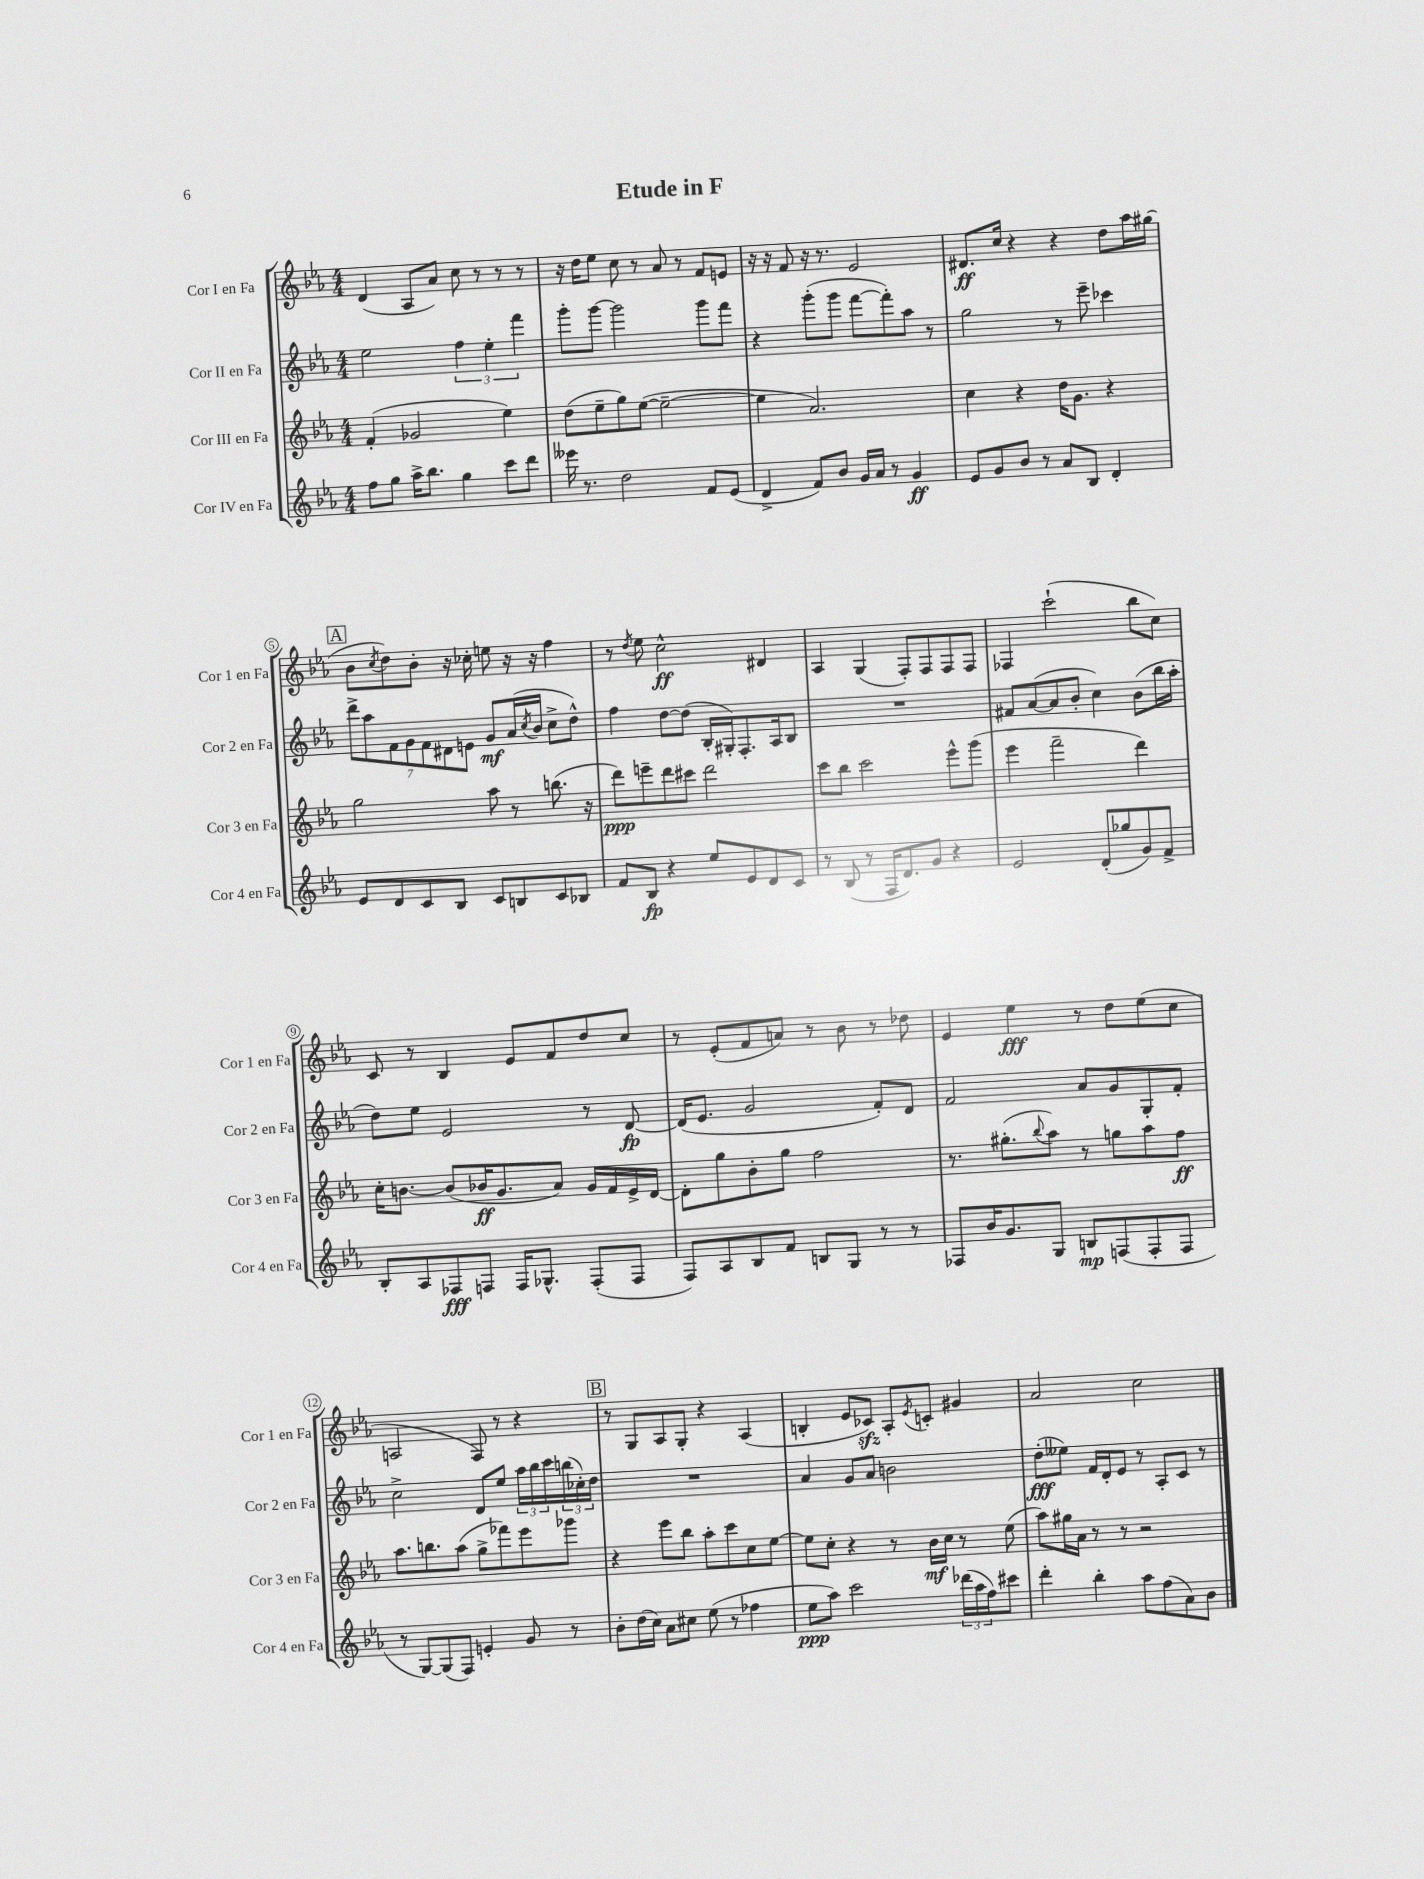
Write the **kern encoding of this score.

**kern	**dynam	**kern	**dynam	**kern	**dynam	**kern	**dynam
*part4	*part4	*part3	*part3	*part2	*part2	*part1	*part1
*staff4	*staff4	*staff3	*staff3	*staff2	*staff2	*staff1	*staff1
*I"Cor IV en Fa	*	*I"Cor III en Fa	*	*I"Cor II en Fa	*	*I"Cor I en Fa	*
*I'Cor 4 en Fa	*	*I'Cor 3 en Fa	*	*I'Cor 2 en Fa	*	*I'Cor 1 en Fa	*
*clefG2	*	*clefG2	*	*clefG2	*	*clefG2	*
*k[b-e-a-]	*	*k[b-e-a-]	*	*k[b-e-a-]	*	*k[b-e-a-]	*
*M4/4	*	*M4/4	*	*M4/4	*	*M4/4	*
=1	=1	=1	=1	=1	=1	=1	=1
8ff\L	.	(4f'/	.	2ee-\	.	(4d/	.
8gg\J	.	.	.	.	.	.	.
16aa-^\KL	.	2g-X/	.	.	.	8A-/L	.
8.bb-\J	.	.	.	.	.	.	.
.	.	.	.	.	.	8a-/J)	.
4gg\	.	.	.	6ff\	.	8cc\	.
.	.	.	.	.	.	8r	.
.	.	.	.	6ee-'\	.	.	.
8ccc\L	.	4ee-\)	.	.	.	8r	.
.	.	.	.	6fff\	.	.	.
8ddd\J	.	.	.	.	.	8r	.
=2	=2	=2	=2	=2	=2	=2	=2
16eee--X\	.	(8dd\L	.	8ggg'\L	.	16r	.
8.r	.	.	.	.	.	16dd\KL	.
.	.	8ee-~\	.	[8ggg\J	.	8ee-\J	.
2dd\	.	8gg\)	.	2ggg\]	.	8cc\	.
.	.	([8ee-\J	.	.	.	8r	.
.	.	2ee-~\_	.	.	.	8a-/	.
.	.	.	.	.	.	8r	.
8f/L	.	.	.	8ggg\L	.	8f/L	.
(8e-/J	.	.	.	8fff\J	.	8en/J	.
=3	=3	=3	=3	=3	=3	=3	=3
4d^/	.	4ee-\]	.	4r	.	16r	.
.	.	.	.	.	.	16r	.
.	.	.	.	.	.	8f/	.
8f/L)	.	2.a-/)	.	(8ggg'\L	.	16r	.
.	.	.	.	.	.	8.r	.
8b-/J	.	.	.	8ggg\J	.	.	.
16g/LL	.	.	.	[8fff\L	.	2e-/	.
16a-/JJ	.	.	.	.	.	.	.
8r	.	.	.	8fff'\])	.	.	.
4g/	ff	.	.	8aa-\J	.	.	.
.	.	.	.	8r	.	.	.
=4	=4	=4	=4	=4	=4	=4	=4
8e-/L	.	4cc\	.	2gg\	.	8.d#X/L	ff
8g/	.	.	.	.	.	.	.
.	.	.	.	.	.	16cc/Jk	.
8b-/J	.	4r	.	.	.	4r	.
8r	.	.	.	.	.	.	.
8a-/L	.	16dd\KL	.	8r	.	4r	.
.	.	8.g\J	.	.	.	.	.
8B-/J	.	.	.	8eee-~\	.	.	.
4d'/	.	4r	.	4ccc-X\	.	8dd\L	.
.	.	.	.	.	.	16aa-\L	.
.	.	.	.	.	.	(16gg#X\JJ	.
!!LO:LB:g=z
!!LO:REH:place=s1:t=A
=5	=5	=5	=5	=5	=5	=5	=5
8e-/L	.	2gg\	.	14ddd^\L	.	8b-\L	.
.	.	.	.	14aa-\	.	.	.
.	.	.	.	.	.	8qcc/	.
8d/	.	.	.	.	.	8dd\)	.
.	.	.	.	14f\	.	.	.
.	.	.	.	14g\	.	.	.
8c/	.	.	.	.	.	8b-'\J	.
.	.	.	.	14f\	.	.	.
.	.	.	.	14d#X\	.	.	.
8B-/J	.	.	.	.	.	16r	.
.	.	.	.	14en\J	.	.	.
.	.	.	.	.	.	16cc-X'\	.
8c/L	.	8aa-\	.	8g/L	mf	8een\	.
8Bn/	.	8r	.	(16a-/L	.	16r	.
.	.	.	.	8qcc/	.	.	.
.	.	.	.	16b-/JJ	.	16r	.
8c/	.	(8.bbn\	.	8cc^\L	.	4ff\	.
8B-X/J	.	.	.	8dd^^\J)	.	.	.
.	.	16r	.	.	.	.	.
=6	=6	=6	=6	=6	=6	=6	=6
8f/L	.	8ddd\L)	ppp	4ff\	.	8r	.
.	.	.	.	.	.	8qdd/	.
8B-/J	fp	8eeen~\	.	.	.	8ee-\	.
4r	.	8ddd\	.	[8dd\L	.	2cc^^\	ff
.	.	8ccc#X\J	.	(8dd\J]	.	.	.
8ee-/L	.	2ddd\	.	16B-'/LL	.	.	.
.	.	.	.	16G#X'/J)	.	.	.
8e-/	.	.	.	8.F'/	.	.	.
8d/	.	.	.	.	.	4d#X/	.
.	.	.	.	16A-/k	.	.	.
8c/J	.	.	.	8B-/J	.	.	.
=7	=7	=7	=7	=7	=7	=7	=7
8r	.	8ccc\L	.	1r	.	4A-/	.
(8B-/	.	8bb-\J	.	.	.	.	.
8r	.	2ccc\	.	.	.	(4G/	.
16F/KL	.	.	.	.	.	.	.
8.d/)	.	.	.	.	.	.	.
.	.	.	.	.	.	8F'/L)	.
8g/J	.	.	.	.	.	8F/	.
4r	.	8eee-^^\L	.	.	.	8F/	.
.	.	(8ggg\J	.	.	.	8F/J	.
=8	=8	=8	=8	=8	=8	=8	=8
2e-/	.	4eee-\	.	8f#X/L	.	4F-X/	.
.	.	.	.	([8a-/	.	.	.
.	.	2fff~\	.	8a-/]	.	(2ccc`\	.
.	.	.	.	8b-'/J	.	.	.
(8d'/L	.	.	.	4cc\)	.	.	.
8gg-X/	.	.	.	.	.	.	.
8g/)	.	4ddd\)	.	(8b-\L	.	8bb-\L	.
8f^/J	.	.	.	16bb-\L	.	8cc\J)	.
.	.	.	.	16aa-'\JJ	.	.	.
!!LO:LB:g=z
=9	=9	=9	=9	=9	=9	=9	=9
8B-'/L	.	16cc'\KL	.	8dd\L)	.	8c/	.
.	.	[8.bn\J	.	.	.	.	.
8A-/	.	.	.	8ee-\J	.	8r	.
8F-X/	fff	(8b/L]	.	2e-/	.	4B-/	.
8Fn/J	.	16b-X/K	ff	.	.	.	.
.	.	8.g/	.	.	.	.	.
16F/KL	.	.	.	.	.	8e-/L	.
8.G-X^^/J	.	.	.	.	.	.	.
.	.	8a-/J)	.	.	.	8f/	.
(8F'/L	.	16g/LL	.	8r	.	8dd/	.
.	.	16f/	.	.	.	.	.
8F/J	.	16e-^/	.	[8d/	fp	8cc/J	.
.	.	[16d/JJ	.	.	.	.	.
=10	=10	=10	=10	=10	=10	=10	=10
8F/L)	.	8d'\L]	.	(16d/KL]	.	8r	.
.	.	.	.	8.e-/J	.	.	.
8A-/	.	8gg\	.	.	.	(8e-'/L	.
8B-/	.	8b-'\	.	2g/	.	8f/	.
8f/J	.	8gg\J	.	.	.	8an/J)	.
8Bn/L	.	2ff\	.	.	.	8r	.
8G/J	.	.	.	.	.	8b-\	.
8r	.	.	.	8f'/L)	.	8r	.
8r	.	.	.	8d/J	.	8dd-X\	.
=11	=11	=11	=11	=11	=11	=11	=11
8F-X/L	.	8.r	.	2f/	.	4e-/	.
16b-/K	.	.	.	.	.	.	.
8.g/	.	(8.gg#X'\L	.	.	.	.	.
.	.	.	.	.	.	4ee-\	fff
.	.	8qqbb-/	.	.	.	.	.
8G/J	.	8aa-\J)	.	.	.	.	.
8Bn/L	mp	8r	.	8a-/L	.	8r	.
(8Fn/	.	8ggn\L	.	8g/	.	8dd\L	.
8F'/	.	8aa-\	.	8G'/	.	(8ee-\	.
8F/J	.	8ff\J	ff	8f'/J	.	8cc\J	.
!!LO:LB:g=z
=12	=12	=12	=12	=12	=12	=12	=12
8r	.	8.aa-\L	.	2cc^\	.	2An/	.
[8G/L)	.	.	.	.	.	.	.
.	.	8.bbn\	.	.	.	.	.
(8G/]	.	.	.	.	.	.	.
8F/J)	.	(8aa-\J	.	.	.	.	.
4en'/	.	8gg^\L	.	8d/L	.	8F/)	.
.	.	8fff-X\)	.	8ee-/J	.	8r	.
8g/	.	8eee-\	.	24aa-\LL	.	4r	.
.	.	.	.	24bb-\	.	.	.
.	.	.	.	24ccc\	.	.	.
8r	.	8ggg-X\J	.	(24bbn\	.	.	.
.	.	.	.	24cc-X'\)	.	.	.
.	.	.	.	24dd\JJ	.	.	.
!!LO:REH:place=s1:t=B
=13	=13	=13	=13	=13	=13	=13	=13
8b-'\L	.	4r	.	1r	.	8r	.
(16dd\L	.	.	.	.	.	8G/L	.
16cc\JJ)	.	.	.	.	.	.	.
8a-\L	.	8eee-\L	.	.	.	8A-/	.
8cc#X\J	.	8bb-\J	.	.	.	8G'/J	.
(8ee-\	.	8aa-'\L	.	.	.	4r	.
8r	.	8ccc\	.	.	.	.	.
4ff-X\	.	8cc\	.	.	.	(4A-/	.
.	.	[8ee-\J	.	.	.	.	.
=14	=14	=14	=14	=14	=14	=14	=14
8ee-\L	ppp	8ee-\L]	.	4a-/	.	4Bn'/	.
8aa-\J)	.	8cc'\J	.	.	.	.	.
2ccc\	.	4r	.	8g/L	.	8e-/L	.
.	.	.	.	8a-/J	.	8c-Xzz/J)	.
.	.	8r	.	2bn\	.	8A-'/L	.
.	.	.	.	.	.	8qe-/	.
.	.	16b-\LL	mf	.	.	8cn'/J	.
.	.	16cc\JJ	.	.	.	.	.
(24ddd-X\LL	.	8r	.	.	.	4g#X/	.
24aa-\	.	.	.	.	.	.	.
24ff\J)	.	.	.	.	.	.	.
8ccc#X\J	.	(8ee-\	.	.	.	.	.
=15	=15	=15	=15	=15	=15	=15	=15
4ddd'\	.	8aa-\L)	.	(8dd'\L	fff	2a-/	.
.	.	16gg#X\L	.	8ee--X\J)	.	.	.
.	.	16a-\JJ	.	.	.	.	.
4bb-'\	.	8r	.	16f/LL	.	.	.
.	.	.	.	16d'/J	.	.	.
.	.	8r	.	8e-/J	.	.	.
8aa-\L	.	2r	.	8r	.	2cc\	.
(8ff\	.	.	.	8A-'/L	.	.	.
8a-\)	.	.	.	8c/J	.	.	.
8b-\J	.	.	.	8r	.	.	.
==	==	==	==	==	==	==	==
*-	*-	*-	*-	*-	*-	*-	*-
